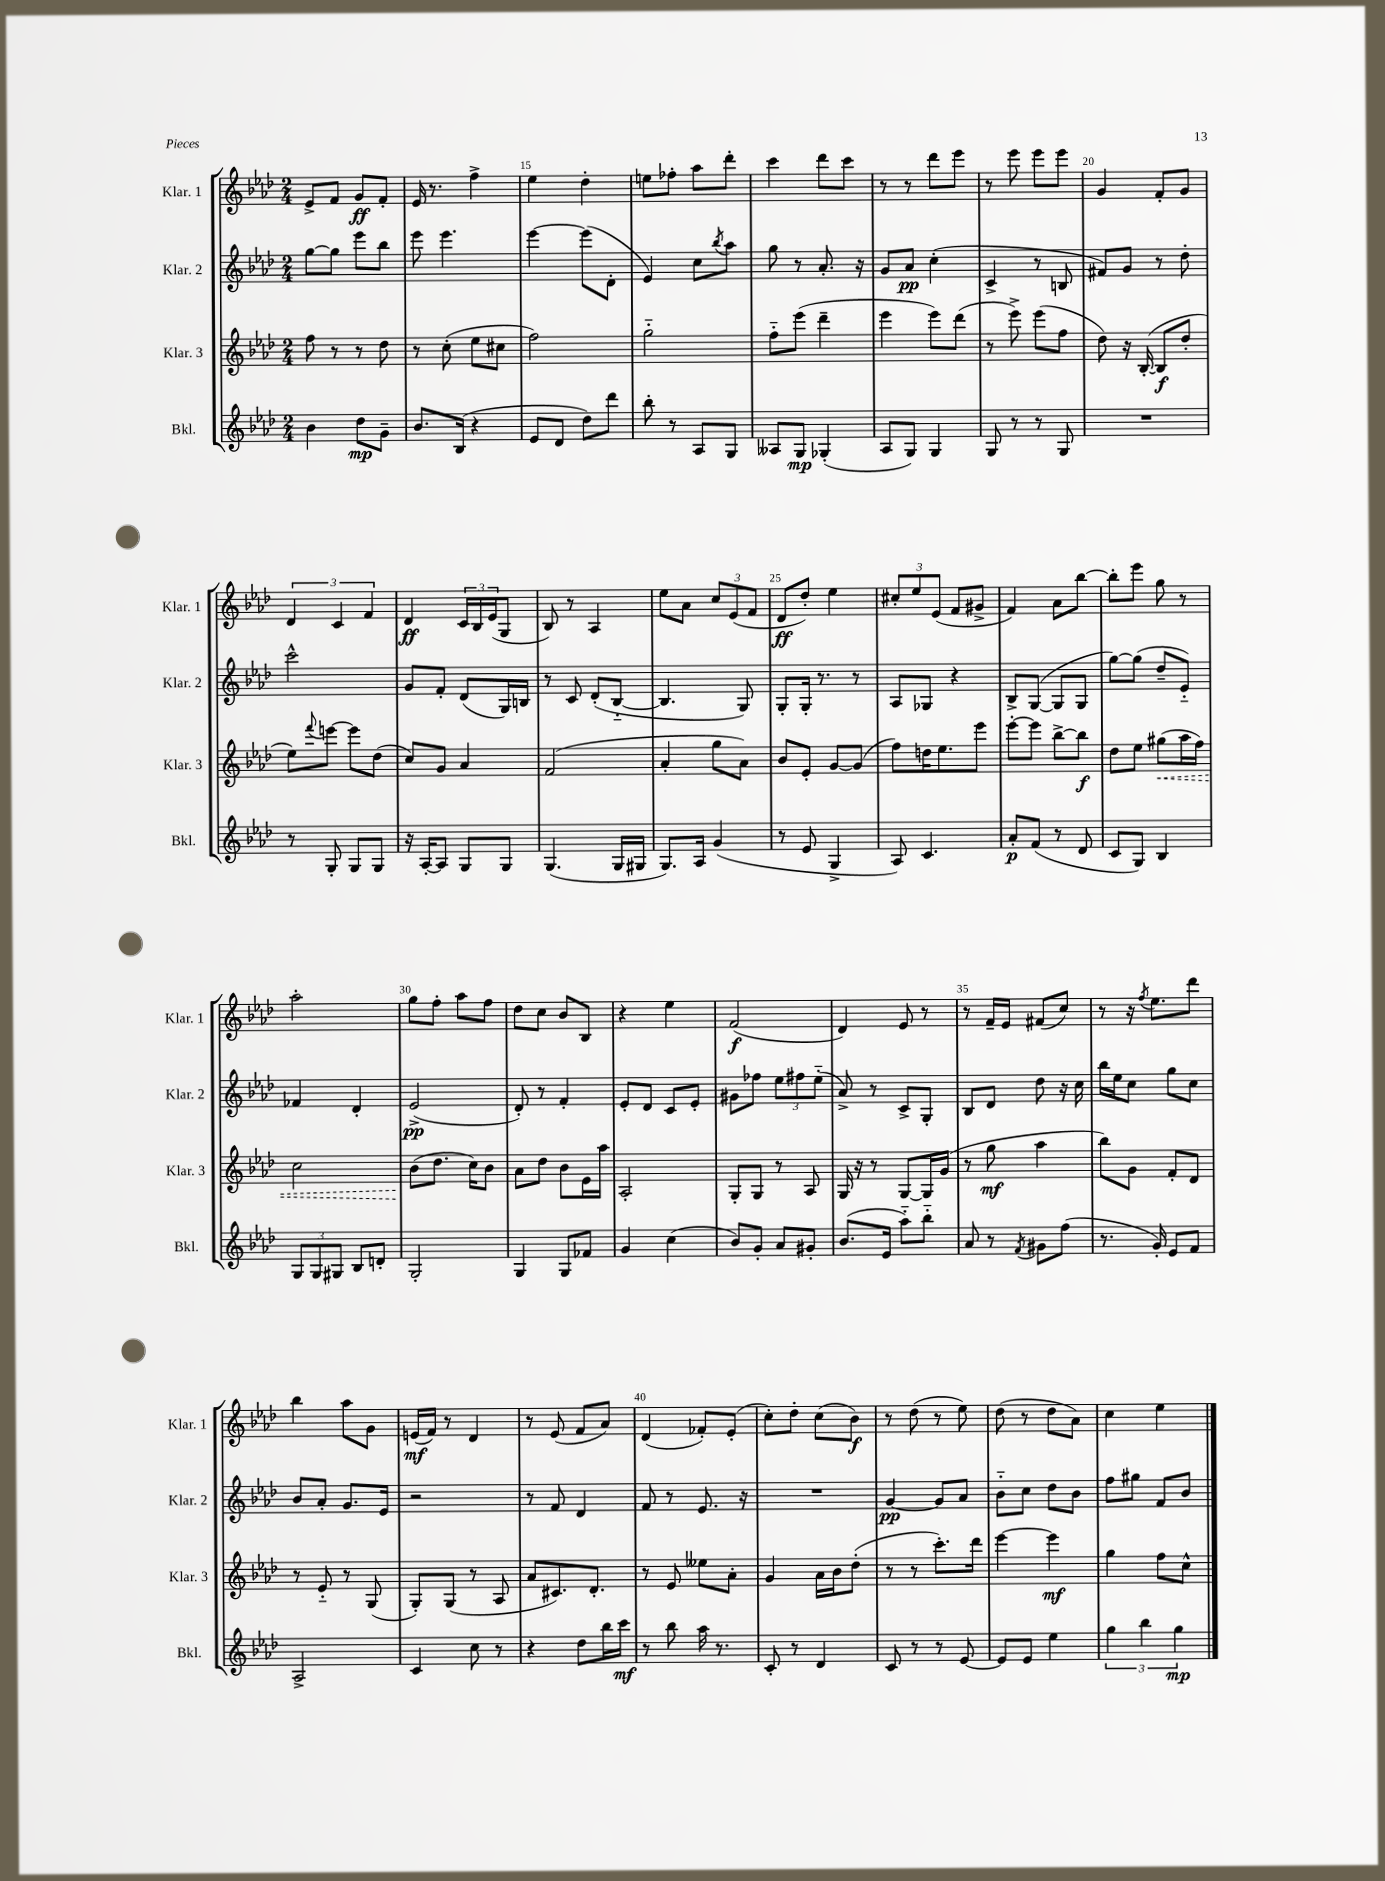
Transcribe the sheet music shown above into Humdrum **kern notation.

**kern	**dynam	**kern	**dynam	**kern	**dynam	**kern	**dynam
*part4	*part4	*part3	*part3	*part2	*part2	*part1	*part1
*staff4	*staff4	*staff3	*staff3	*staff2	*staff2	*staff1	*staff1
*I"Bkl.	*	*I"Klar. 3	*	*I"Klar. 2	*	*I"Klar. 1	*
*I'Bkl.	*	*I'Klar. 3	*	*I'Klar. 2	*	*I'Klar. 1	*
*clefG2	*	*clefG2	*	*clefG2	*	*clefG2	*
*k[b-e-a-d-]	*	*k[b-e-a-d-]	*	*k[b-e-a-d-]	*	*k[b-e-a-d-]	*
*M2/4	*	*M2/4	*	*M2/4	*	*M2/4	*
=13	=13	=13	=13	=13	=13	=13	=13
4b-\	.	8ff\	.	[8gg\L	.	8e-^/L	.
.	.	8r	.	8gg\J]	.	8f/J	.
8dd-\L	mp	8r	.	8eee-\L	.	8g/L	ff
8g~\J	.	8dd-\	.	8bb-\J	.	8f'/J	.
=14	=14	=14	=14	=14	=14	=14	=14
8.b-/L	.	8r	.	8eee-\	.	16e-/	.
.	.	.	.	.	.	8.r	.
.	.	(8cc'\	.	4.eee-\	.	.	.
(16B-/Jk	.	.	.	.	.	.	.
4r	.	8ee-\L	.	.	.	4ff^\	.
.	.	8cc#X\J	.	.	.	.	.
=15	=15	=15	=15	=15	=15	=15	=15
8e-/L	.	2ff\)	.	[4eee-\	.	4ee-\	.
8d-/J	.	.	.	.	.	.	.
8dd-\L)	.	.	.	(8eee-\L]	.	4dd-'\	.
8ddd-\J	.	.	.	8d-'\J	.	.	.
=16	=16	=16	=16	=16	=16	=16	=16
8bb-'\	.	2gg\	.	4e-/)	.	8een\L	.
8r	.	.	.	.	.	8ff-X'\J	.
8A-/L	.	.	.	8cc\L	.	8aa-\L	.
.	.	.	.	8qbb-/	.	.	.
8G/J	.	.	.	8aa-\J	.	8ddd-'\J	.
=17	=17	=17	=17	=17	=17	=17	=17
8A--X/L	.	8ff\L	.	8gg\	.	4ccc\	.
8G/J	mp	(8eee-\J	.	8r	.	.	.
(4G-X'/	.	4ddd-~\	.	8.a-'/	.	8ddd-\L	.
.	.	.	.	.	.	8ccc\J	.
.	.	.	.	16r	.	.	.
=18	=18	=18	=18	=18	=18	=18	=18
8A-/L	.	4eee-\	.	8g/L	.	8r	.
8G/J)	.	.	.	8a-/J	pp	8r	.
4G/	.	8eee-\L)	.	(4cc'\	.	8ddd-\L	.
.	.	(8ddd-\J	.	.	.	8eee-\J	.
=19	=19	=19	=19	=19	=19	=19	=19
8G/	.	8r	.	4c^/	.	8r	.
8r	.	8eee-^\)	.	.	.	8eee-\	.
8r	.	(8eee-\L	.	8r	.	8eee-\L	.
8G/	.	8ff\J	.	8Bn/	.	8eee-\J	.
=20	=20	=20	=20	=20	=20	=20	=20
2r	.	8dd-\)	.	8f#X/L)	.	4g/	.
.	.	16r	.	8g/J	.	.	.
.	.	([16B-'/	.	.	.	.	.
.	.	8B-/L]	f	8r	.	8f'/L	.
.	.	8dd-'/J	.	8dd-'\	.	8g/J	.
!!LO:LB:g=z
=21	=21	=21	=21	=21	=21	=21	=21
8r	.	8ee-\L)	.	2ccc^^\	.	6d-/	.
.	.	8qqfff/	.	.	.	.	.
8G'/	.	[8eeen\J	.	.	.	.	.
.	.	.	.	.	.	6c/	.
8G/L	.	8eee\L]	.	.	.	.	.
.	.	.	.	.	.	6f/	.
8G/J	.	(8dd-\J	.	.	.	.	.
=22	=22	=22	=22	=22	=22	=22	=22
16r	.	8cc/L)	.	8g/L	.	4d-/	ff
[16A-'/KL	.	.	.	.	.	.	.
8A-/J]	.	8g/J	.	8f'/J	.	.	.
8G/L	.	4a-/	.	(8d-/L	.	24c/LL	.
.	.	.	.	.	.	24B-/	.
.	.	.	.	.	.	(24e-/J	.
8G/J	.	.	.	16G/L)	.	8G/J	.
.	.	.	.	16Bn/JJ	.	.	.
=23	=23	=23	=23	=23	=23	=23	=23
(4.G/	.	(2f/	.	8r	.	8B-/)	.
.	.	.	.	8c/	.	8r	.
.	.	.	.	(8d-'/L	.	4A-/	.
16G/LL	.	.	.	[8B-/J	.	.	.
16G#X/JJ	.	.	.	.	.	.	.
=24	=24	=24	=24	=24	=24	=24	=24
8.G/L)	.	4a-'/	.	4.B-/]	.	8ee-\L	.
.	.	.	.	.	.	8a-\J	.
16A-/Jk	.	.	.	.	.	.	.
(4g/	.	8gg\L	.	.	.	12cc/L	.
.	.	.	.	.	.	(12e-/	.
.	.	8a-\J)	.	8G/)	.	.	.
.	.	.	.	.	.	12f/J	.
=25	=25	=25	=25	=25	=25	=25	=25
8r	.	8b-/L	.	8G'/L	.	8d-/L	ff
8e-/	.	8e-'/J	.	16G'/Jk	.	8dd-'/J)	.
.	.	.	.	8.r	.	.	.
4G^/	.	[8g/L	.	.	.	4ee-\	.
.	.	(8g/J]	.	8r	.	.	.
=26	=26	=26	=26	=26	=26	=26	=26
8A-/)	.	8ff\L)	.	8A-/L	.	12cc#X'/L	.
.	.	.	.	.	.	12ee-/	.
4.c/	.	16ddn\K	.	8G-X/J	.	.	.
.	.	.	.	.	.	(12e-/J	.
.	.	8.ee-\	.	.	.	.	.
.	.	.	.	4r	.	8f/L	.
.	.	8eee-\J	.	.	.	8g#X^/J	.
=27	=27	=27	=27	=27	=27	=27	=27
8a-'/L	p	[8eee-'\L	.	8B-^/L	.	4f/)	.
(8f/J	.	8eee-\J]	.	([8G/J	.	.	.
8r	.	[8bb-^\L	.	8G/L]	.	8a-\L	.
8d-/	.	8bb-\J]	f	8G/J	.	[8bb-\J	.
=28	=28	=28	=28	=28	=28	=28	=28
8c/L	.	8dd-\L	.	[8gg\L)	.	8bb-'\L]	.
8G/J)	.	8ee-\J	.	(8gg\J]	.	8eee-\J	.
!	!	!	!LO:HP:b	!	!	!	!
4B-/	.	(8gg#X\L	<	8dd-~/L	.	8gg\	.
.	.	16aa-\L	.	8e-/J)	.	8r	.
.	.	16ff\JJ)	.	.	.	.	.
!!LO:LB:g=z
=29	=29	=29	=29	=29	=29	=29	=29
12G/L	.	2cc\	.	4f-X/	.	2aa-'\	.
12G/	.	.	.	.	.	.	.
12G#X/J	.	.	.	.	.	.	.
8B-/L	.	.	.	4d-'/	.	.	.
8dn'/J	.	.	.	.	.	.	.
=30	=30	=30	=30	=30	=30	=30	=30
2G'/	.	(8b-\L	.	(2e-^/	pp	8gg\L	.
.	.	8.dd-\J	[	.	.	8ff'\J	.
.	.	.	.	.	.	8aa-\L	.
.	.	16cc\KL)	.	.	.	.	.
.	.	8b-\J	.	.	.	8ff\J	.
=31	=31	=31	=31	=31	=31	=31	=31
4G/	.	8a-\L	.	8d-'/)	.	8dd-\L	.
.	.	8dd-\J	.	8r	.	8cc\J	.
8G/L	.	8b-\L	.	4f'/	.	8b-/L	.
8f-X/J	.	16e-\L	.	.	.	8B-/J	.
.	.	16aa-\JJ	.	.	.	.	.
=32	=32	=32	=32	=32	=32	=32	=32
4g/	.	2A-'/	.	8e-'/L	.	4r	.
.	.	.	.	8d-/J	.	.	.
(4cc\	.	.	.	8c/L	.	4ee-\	.
.	.	.	.	8e-'/J	.	.	.
=33	=33	=33	=33	=33	=33	=33	=33
8b-/L)	.	8G'/L	.	8g#X\L	.	(2f/	f
8g'/J	.	8G/J	.	8ff-X\J	.	.	.
8a-/L	.	8r	.	12ee-\L	.	.	.
.	.	.	.	12ff#X\	.	.	.
8g#X'/J	.	8A-/	.	.	.	.	.
.	.	.	.	(12ee-\J	.	.	.
=34	=34	=34	=34	=34	=34	=34	=34
(8.b-/L	.	16G/	.	8a-^/)	.	4d-/)	.
.	.	16r	.	.	.	.	.
.	.	8r	.	8r	.	.	.
16e-/Jk	.	.	.	.	.	.	.
8aa-\L)	.	[8G/L	.	8c^/L	.	8e-/	.
8bb-\J	.	16G/L]	.	8G'/J	.	8r	.
.	.	(16g/JJ	.	.	.	.	.
=35	=35	=35	=35	=35	=35	=35	=35
8a-/	.	8r	.	8B-/L	.	8r	.
8r	.	8gg\	mf	8d-/J	.	16f~/LL	.
.	.	.	.	.	.	16e-/JJ	.
8qf/	.	.	.	.	.	.	.
8g#X\L	.	4aa-\	.	8dd-\	.	(8f#X/L	.
(8ff\J	.	.	.	16r	.	8cc/J)	.
.	.	.	.	16cc\	.	.	.
=36	=36	=36	=36	=36	=36	=36	=36
8.r	.	8bb-\L)	.	16bb-\LL	.	8r	.
.	.	.	.	16ee-\J	.	.	.
.	.	8g\J	.	8cc\J	.	16r	.
.	.	.	.	.	.	8qff/	.
16g'/)	.	.	.	.	.	8.ee-\L	.
8e-/L	.	8f'/L	.	8gg\L	.	.	.
8f/J	.	8d-/J	.	8cc\J	.	8ddd-\J	.
!!LO:LB:g=z
=37	=37	=37	=37	=37	=37	=37	=37
2A-^/	.	8r	.	8b-/L	.	4bb-\	.
.	.	8e-/	.	8a-'/J	.	.	.
.	.	8r	.	8.g/L	.	8aa-\L	.
.	.	(8G/	.	.	.	8g\J	.
.	.	.	.	16e-/Jk	.	.	.
=38	=38	=38	=38	=38	=38	=38	=38
4c/	.	8G'/L)	.	2r	.	(16en/LL	mf
.	.	.	.	.	.	16f/JJ)	.
.	.	(8G/J	.	.	.	8r	.
8cc\	.	8r	.	.	.	4d-/	.
8r	.	8A-/	.	.	.	.	.
=39	=39	=39	=39	=39	=39	=39	=39
4r	.	8a-/L	.	8r	.	8r	.
.	.	8.c#X/)	.	8f/	.	(8e-/	.
8dd-\L	.	.	.	4d-/	.	8f/L	.
.	.	8.d-'/J	.	.	.	.	.
16bb-\L	.	.	.	.	.	8a-/J)	.
16ccc\JJ	mf	.	.	.	.	.	.
=40	=40	=40	=40	=40	=40	=40	=40
8r	.	8r	.	8f/	.	(4d-/	.
8bb-\	.	8e-/	.	8r	.	.	.
16aa-\	.	8ee--X\L	.	8.e-/	.	8f-X'/L)	.
8.r	.	.	.	.	.	.	.
.	.	8a-'\J	.	.	.	(8e-'/J	.
.	.	.	.	16r	.	.	.
=41	=41	=41	=41	=41	=41	=41	=41
8c'/	.	4g/	.	2r	.	8cc'\L)	.
8r	.	.	.	.	.	8dd-'\J	.
4d-/	.	16a-\LL	.	.	.	(8cc\L	.
.	.	16b-\J	.	.	.	.	.
.	.	(8dd-'\J	.	.	.	8b-\J)	f
=42	=42	=42	=42	=42	=42	=42	=42
8c/	.	8r	.	[4g/	pp	8r	.
8r	.	8r	.	.	.	(8dd-\	.
8r	.	8.ccc'\L)	.	8g/L]	.	8r	.
[8e-/	.	.	.	8a-/J	.	8ee-\)	.
.	.	16ddd-\Jk	.	.	.	.	.
=43	=43	=43	=43	=43	=43	=43	=43
8e-/L]	.	[4eee-\	.	8b-\L	.	(8dd-\	.
8e-/J	.	.	.	8cc\J	.	8r	.
4ee-\	.	4eee-\]	mf	8dd-\L	.	8dd-\L	.
.	.	.	.	8b-\J	.	8a-\J)	.
=44	=44	=44	=44	=44	=44	=44	=44
6gg\	.	4gg\	.	8ff\L	.	4cc\	.
.	.	.	.	8gg#X\J	.	.	.
6bb-\	.	.	.	.	.	.	.
.	.	8ff\L	.	8f/L	.	4ee-\	.
6gg\	mp	.	.	.	.	.	.
.	.	8cc^^\J	.	8b-/J	.	.	.
==	==	==	==	==	==	==	==
*-	*-	*-	*-	*-	*-	*-	*-
